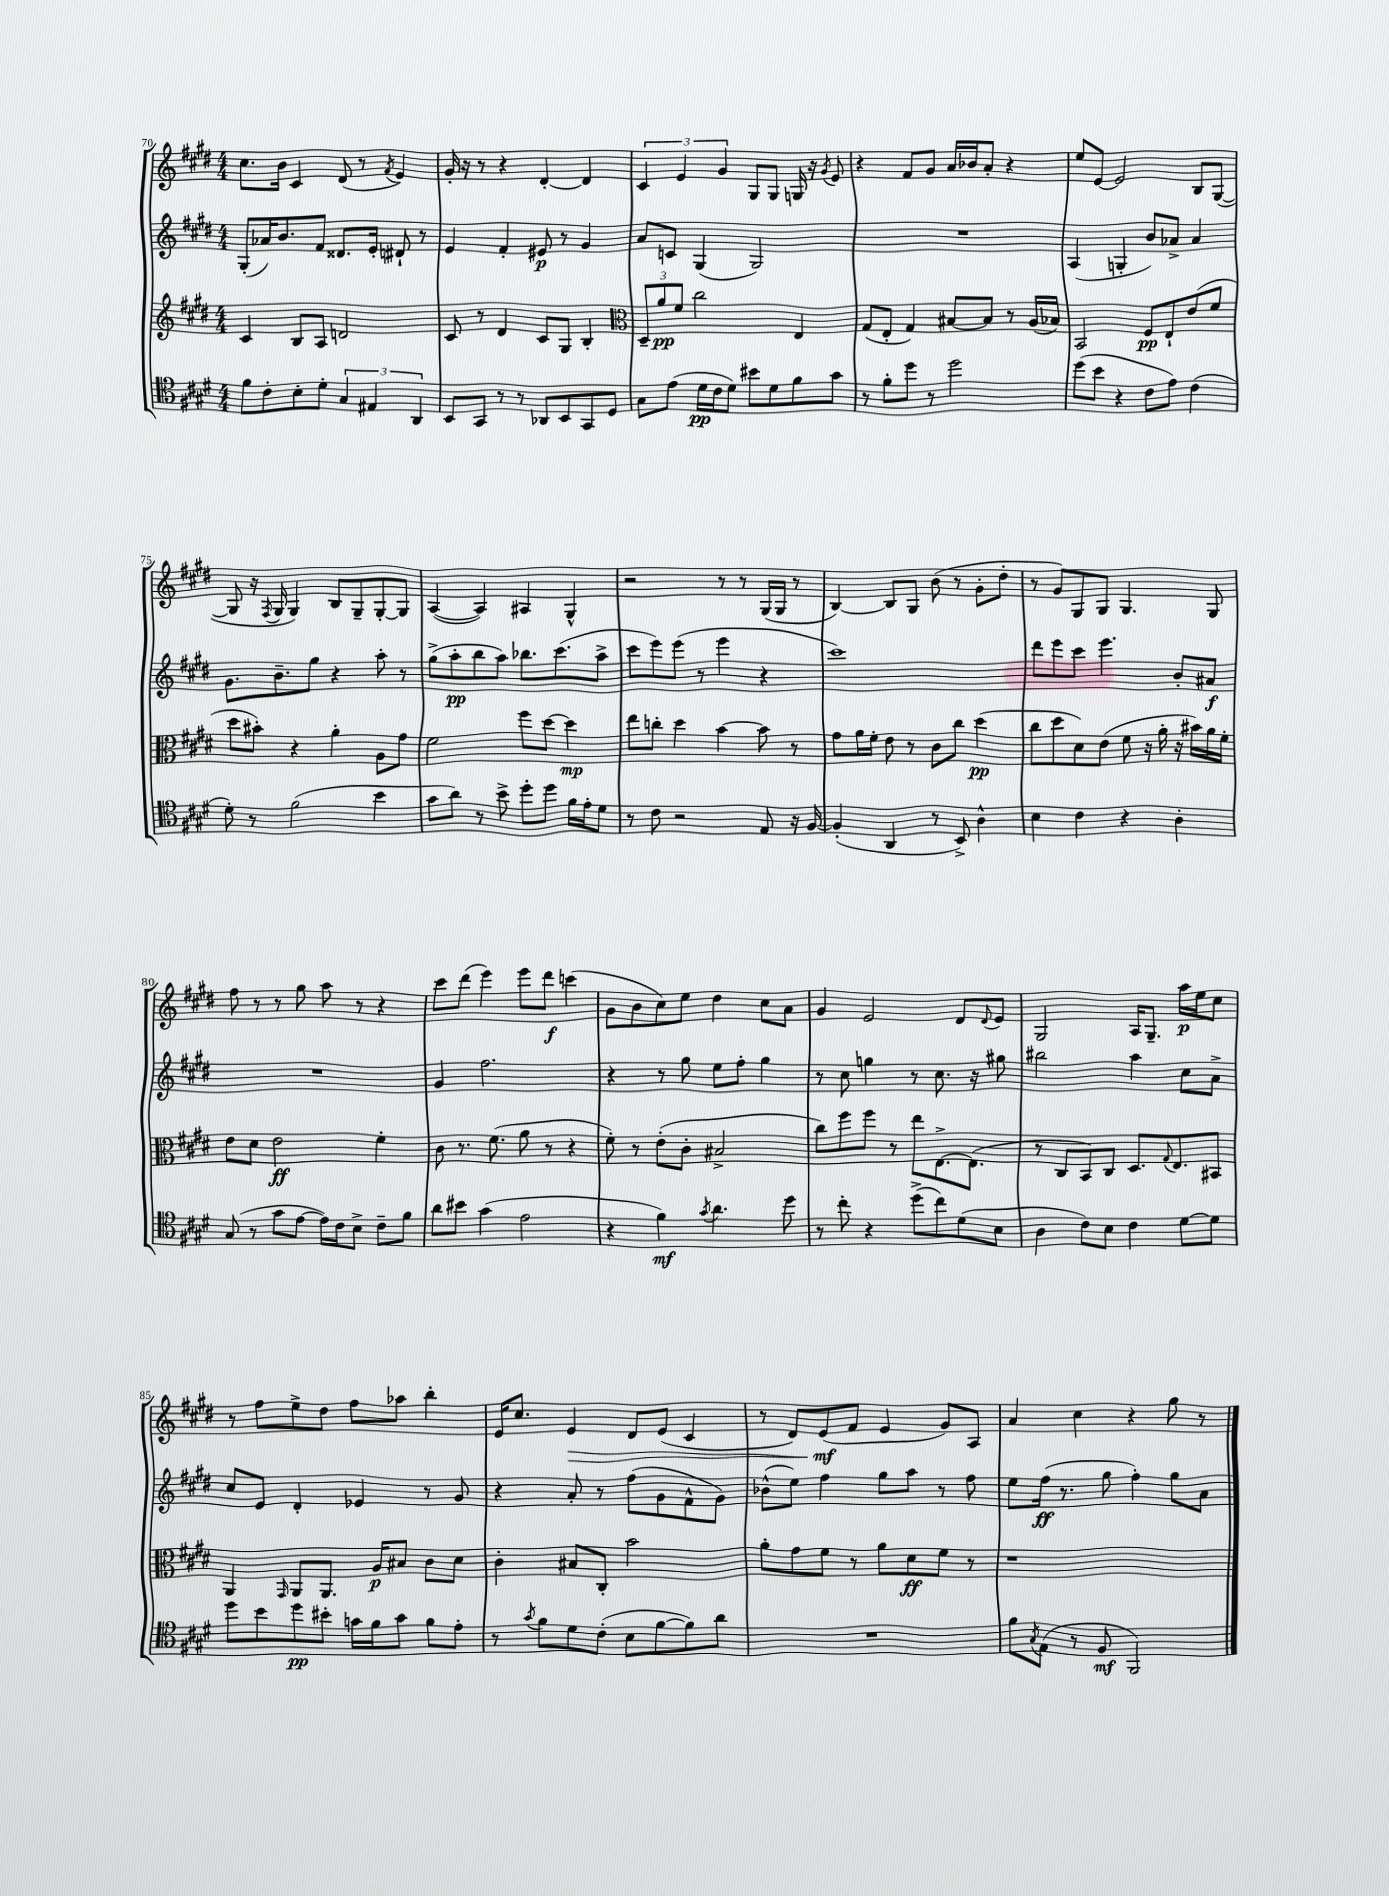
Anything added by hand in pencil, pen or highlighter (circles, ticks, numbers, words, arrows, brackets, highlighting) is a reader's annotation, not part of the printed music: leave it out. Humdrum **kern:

**kern	**dynam	**kern	**dynam	**kern	**dynam	**kern	**dynam
*part4	*part4	*part3	*part3	*part2	*part2	*part1	*part1
*staff4	*staff4	*staff3	*staff3	*staff2	*staff2	*staff1	*staff1
*clefC4	*	*clefG2	*	*clefG2	*	*clefG2	*
*k[f#c#g#d#]	*	*k[f#c#g#d#]	*	*k[f#c#g#d#]	*	*k[f#c#g#d#]	*
*M4/4	*	*M4/4	*	*M4/4	*	*M4/4	*
=70	=70	=70	=70	=70	=70	=70	=70
8f#\L	.	4c#/	.	(8G#'/L	.	8.cc#\L	.
8c#'\	.	.	.	16a-X/K)	.	.	.
.	.	.	.	8.b/	.	16b\Jk	.
8B'\	.	8B/L	.	.	.	4c#/	.
8d#'\J	.	8A/J	.	8f#/J	.	.	.
6G#/	.	2dn/	.	8.d##X/L	.	(8d#/	.
.	.	.	.	.	.	8r	.
6E#X/	.	.	.	.	.	.	.
.	.	.	.	16e'/Jk	.	.	.
.	.	.	.	.	.	8qf#/	.
.	.	.	.	8d#X`/	.	4e/)	.
6AA/	.	.	.	.	.	.	.
.	.	.	.	8r	.	.	.
=71	=71	=71	=71	=71	=71	=71	=71
8BB/L	.	8c#/	.	4e/	.	16g#'/	.
.	.	.	.	.	.	16r	.
8GG#/J	.	8r	.	.	.	8r	.
8r	.	4d#/	.	4f#'/	.	4r	.
8r	.	.	.	.	.	.	.
8AA-X/L	.	8c#/L	.	8e#X/	p	[4d#'/	.
8BB/	.	8G#/J	.	8r	.	.	.
8GG#/	.	4B'/	.	4g#/	.	4d#/]	.
8D#/J	.	.	.	.	.	.	.
=72	=72	=72	=72	=72	=72	=72	=72
*	*	*clefC3	*	*	*	*	*
8G#\L	.	12D#~/L	.	8a/L	.	6c#/	.
.	.	12a/	pp	.	.	.	.
(8e\J	.	.	.	8cn/J	.	.	.
.	.	12f#/J	.	.	.	6e/	.
16d#\LL	pp	2cc#\	.	(4G#/	.	.	.
16c#\J	.	.	.	.	.	.	.
.	.	.	.	.	.	6g#/	.
8d#\J)	.	.	.	.	.	.	.
8b#X\L	.	.	.	2G#/)	.	8G#/L	.
8d#\	.	.	.	.	.	8G#/J	.
8f#\	.	4E/	.	.	.	16Gn/	.
.	.	.	.	.	.	16r	.
.	.	.	.	.	.	8qg#/	.
8g#\J	.	.	.	.	.	8e/	.
=73	=73	=73	=73	=73	=73	=73	=73
8r	.	(8G#/L	.	1r	.	4r	.
8f#'\L	.	8E'/J	.	.	.	.	.
8dd#\J	.	4G#/)	.	.	.	8f#/L	.
8r	.	.	.	.	.	8g#/J	.
2dd#\	.	[8B#X/L	.	.	.	16a/LL	.
.	.	.	.	.	.	16b-X/J	.
.	.	8B#/J]	.	.	.	8a'/J	.
.	.	8r	.	.	.	4r	.
.	.	(16A/LL	.	.	.	.	.
.	.	16B-X/JJ)	.	.	.	.	.
=74	=74	=74	=74	=74	=74	=74	=74
(8dd#\L	.	2BB/	.	(4A/	.	8ee/L	.
8b\J	.	.	.	.	.	[8e/J	.
4r	.	.	.	4Gn'/	.	2e/]	.
8c#\L	.	8F#/L	pp	8b/L)	.	.	.
8e\J)	.	8E`/	.	8a-X^/J	.	.	.
(4c#\	.	(8e/	.	4a-/	.	8B/L	.
.	.	8f#/J	.	.	.	([8G#/J	.
!!LO:LB:g=z
=75	=75	=75	=75	=75	=75	=75	=75
8d#'\)	.	8dd#\L	.	8.g#\L	.	8G#/]	.
8r	.	8b#X'\J)	.	.	.	16r	.
.	.	.	.	.	.	8qF#/	.
.	.	.	.	8.b~\	.	16G#/	.
(2f#\	.	4r	.	.	.	4G#/)	.
.	.	.	.	8gg#\J	.	.	.
.	.	4a'\	.	4r	.	8B/L	.
.	.	.	.	.	.	8G#~/	.
4b\	.	8A\L	.	8aa'\	.	[8G#'/	.
.	.	8g#\J	.	8r	.	8G#/J]	.
=76	=76	=76	=76	=76	=76	=76	=76
8g#\L	.	2f#\	.	(8gg#^\L	.	([4A/	.
8a\J)	.	.	.	8aa'\	pp	.	.
8r	.	.	.	8bb\	.	4A/])	.
8b^\	.	.	.	8aa\J)	.	.	.
8dd#'\L	.	8ff#\L	.	8.bb-X\L	.	4A#X/	.
8dd#\J	.	[8dd#\J	.	.	.	.	.
.	.	.	.	(8.ccc#\	.	.	.
16f#\LL	.	4dd#\]	mp	.	.	4G#^^/	.
16e'\J	.	.	.	.	.	.	.
8d#\J	.	.	.	8aa^\J	.	.	.
=77	=77	=77	=77	=77	=77	=77	=77
8r	.	8ee\L	.	8ccc#\L	.	2r	.
8c#\	.	8ccn'\J	.	8eee\)	.	.	.
2r	.	4dd#\	.	(8eee\J	.	.	.
.	.	.	.	8r	.	.	.
.	.	[4b\	.	4eee\	.	8r	.
.	.	.	.	.	.	8r	.
8E/	.	8b\]	.	4r	.	(16G#/LL	.
.	.	.	.	.	.	16G#/JJ	.
16r	.	8r	.	.	.	8r	.
[16F#/	.	.	.	.	.	.	.
=78	=78	=78	=78	=78	=78	=78	=78
(4F#'/]	.	8g#\L	.	1ccc#)	.	[4B/)	.
.	.	16a\L	.	.	.	.	.
.	.	16f#'\JJ	.	.	.	.	.
4AA/	.	8e\	.	.	.	8B/L]	.
.	.	8r	.	.	.	8G#/J	.
8r	.	8c#\L	.	.	.	(8b\	.
8BB^/)	.	8cc#\J	.	.	.	8r	.
4A^^\	.	(4dd#\	pp	.	.	8g#'\L	.
.	.	.	.	.	.	8dd#'\J	.
=79	=79	=79	=79	=79	=79	=79	=79
4B\	.	8cc#\L	.	8ddd#\L	.	8r	.
.	.	8dd#\	.	8eee\	.	8g#/L)	.
4c#\	.	8d#\)	.	8ccc#\J	.	8G#/	.
.	.	(8e\J	.	4.eee\	.	8G#/J	.
4r	.	8f#\	.	.	.	4.G#/	.
.	.	16r	.	.	.	.	.
.	.	16a'\	.	.	.	.	.
4A'\	.	16r	.	8b'/L	.	.	.
.	.	16b#X\LL)	.	.	.	.	.
.	.	16a\	.	8a#X/J	f	8G#/	.
.	.	16f#'\JJ	.	.	.	.	.
!!LO:LB:g=z
=80	=80	=80	=80	=80	=80	=80	=80
(8G#/	.	8e\L	.	1r	.	8ff#\	.
8r	.	8d#\J	.	.	.	8r	.
8g#\L	.	2e\	ff	.	.	8r	.
[8e\J	.	.	.	.	.	8gg#\	.
16e\LL])	.	.	.	.	.	8aa\	.
16c#\J	.	.	.	.	.	.	.
8B^\J	.	.	.	.	.	8r	.
8c#~\L	.	4f#'\	.	.	.	4r	.
8f#\J	.	.	.	.	.	.	.
=81	=81	=81	=81	=81	=81	=81	=81
8a\L	.	8c#\	.	4g#/	.	8ccc#\L	.
8b#X\J	.	8.r	.	.	.	(8ddd#\J	.
(4g#\	.	.	.	2.ff#\	.	4eee\)	.
.	.	(8.f#\	.	.	.	.	.
2e\	.	8a\	.	.	.	8eee\L	.
.	.	8r	.	.	.	8ddd#\J	f
.	.	4r	.	.	.	(4cccn\	.
=82	=82	=82	=82	=82	=82	=82	=82
4r	.	8f#'\)	.	4r	.	8g#\L	.
.	.	8r	.	.	.	8b\	.
4f#\)	mf	(8e'\L	.	8r	.	8cc#\)	.
.	.	8c#'\J	.	8gg#\	.	8ee\J	.
8qg#/	.	.	.	.	.	.	.
4.a\	.	2B#X^/	.	8ee\L	.	4dd#\	.
.	.	.	.	8ff#'\J	.	.	.
.	.	.	.	4gg#\	.	8cc#\L	.
8dd#\	.	.	.	.	.	8a\J	.
=83	=83	=83	=83	=83	=83	=83	=83
8r	.	8cc#\L)	.	8r	.	4g#/	.
8cc#'\	.	8ff#\	.	8cc#\	.	.	.
4r	.	8ff#\J	.	4ggn\	.	2e/	.
.	.	8r	.	.	.	.	.
(8dd#^\L	.	8ee\L	.	8r	.	.	.
8cc#\)	.	[8.E^\	.	8.cc#\	.	.	.
(8d#\	.	.	.	.	.	8d#/L	.
.	.	(8.E\J]	.	16r	.	.	.
.	.	.	.	.	.	8qqd#/	.
8B\J	.	.	.	8gg#X\	.	8e/J	.
=84	=84	=84	=84	=84	=84	=84	=84
4A\	.	8r	.	2bb#X\	.	2G#/	.
.	.	8C#/L	.	.	.	.	.
8c#\L)	.	8BB/)	.	.	.	.	.
8B\J	.	8C#/J	.	.	.	.	.
4c#\	.	8.D#/L	.	4aa\	.	16A/KL	.
.	.	.	.	.	.	8.G#~/J	.
.	.	8qqG#/	.	.	.	.	.
.	.	8.E/	.	.	.	.	.
[8d#\L	.	.	.	8cc#\L	.	16aa\LL	p
.	.	.	.	.	.	16ee\J	.
8d#\J]	.	8BB#X/J	.	8a^\J	.	8cc#\J	.
!!LO:LB:g=z
=85	=85	=85	=85	=85	=85	=85	=85
8dd#\L	.	4AA/	.	8cc#/L	.	8r	.
8b\	.	.	.	8e/J	.	8ff#\L	.
.	.	16qqGG#/	.	.	.	.	.
8dd#\	pp	8AA/L	.	4d#'/	.	8ee^\	.
8b#X'\J	.	8.AA/J	.	.	.	8dd#\J	.
16gn\LL	.	.	.	4e-X/	.	8ff#\L	.
16f#\J	.	16A/KL	p	.	.	.	.
8g\J	.	8B#X/J	.	.	.	8aa-X\J	.
8f#\L	.	8c#\L	.	8r	.	4bb'\	.
8e'\J	.	8d#\J	.	8g#/	.	.	.
=86	=86	=86	=86	=86	=86	=86	=86
8r	.	4c#'\	.	4r	.	16e/KL	.
.	.	.	.	.	.	8.cc#/J	.
8qg#/	.	.	.	.	.	.	.
8f#\L	.	.	.	.	.	.	.
!	!	!	!	!	!	!	!LO:HP:b
8d#\	.	8B#X/L	.	8a'/	.	4e/	>
(8c#'\J	.	8C#'/J	.	8r	.	.	.
8B\L	.	2b\	.	(8ff#\L	.	8d#/L	.
[8f#\	.	.	.	8g#\	.	(8e/J	.
8f#\])	.	.	.	8f#^^\	.	4c#/	.
8a\J	.	.	.	8g#\J)	.	.	.
=87	=87	=87	=87	=87	=87	=87	=87
1r	.	8a'\L	.	(8b-X^^\L	.	8r	.
.	.	8g#\	.	8ee\J)	.	8d#/L)	.
.	.	8f#\J	.	4ff#\	.	(8e/	mf
.	.	8r	.	.	.	8f#/J	]
.	.	8a\L	.	8gg#\L	.	4e/	.
.	.	8d#\	ff	8aa\J	.	.	.
.	.	8f#\J	.	8r	.	8g#/L)	.
.	.	8r	.	8ff#\	.	8A/J	.
=88	=88	=88	=88	=88	=88	=88	=88
8f#\L	.	1r	.	8ee\L	.	4a/	.
8qG#/	.	.	.	.	.	.	.
(8E\J	.	.	.	(16ff#\Jk	ff	.	.
.	.	.	.	8.r	.	.	.
8r	.	.	.	.	.	4cc#\	.
8F#/	mf	.	.	8gg#\	.	.	.
2FF#/)	.	.	.	4ff#'\)	.	4r	.
.	.	.	.	8gg#\L	.	8gg#\	.
.	.	.	.	8a\J	.	8r	.
==	==	==	==	==	==	==	==
*-	*-	*-	*-	*-	*-	*-	*-
